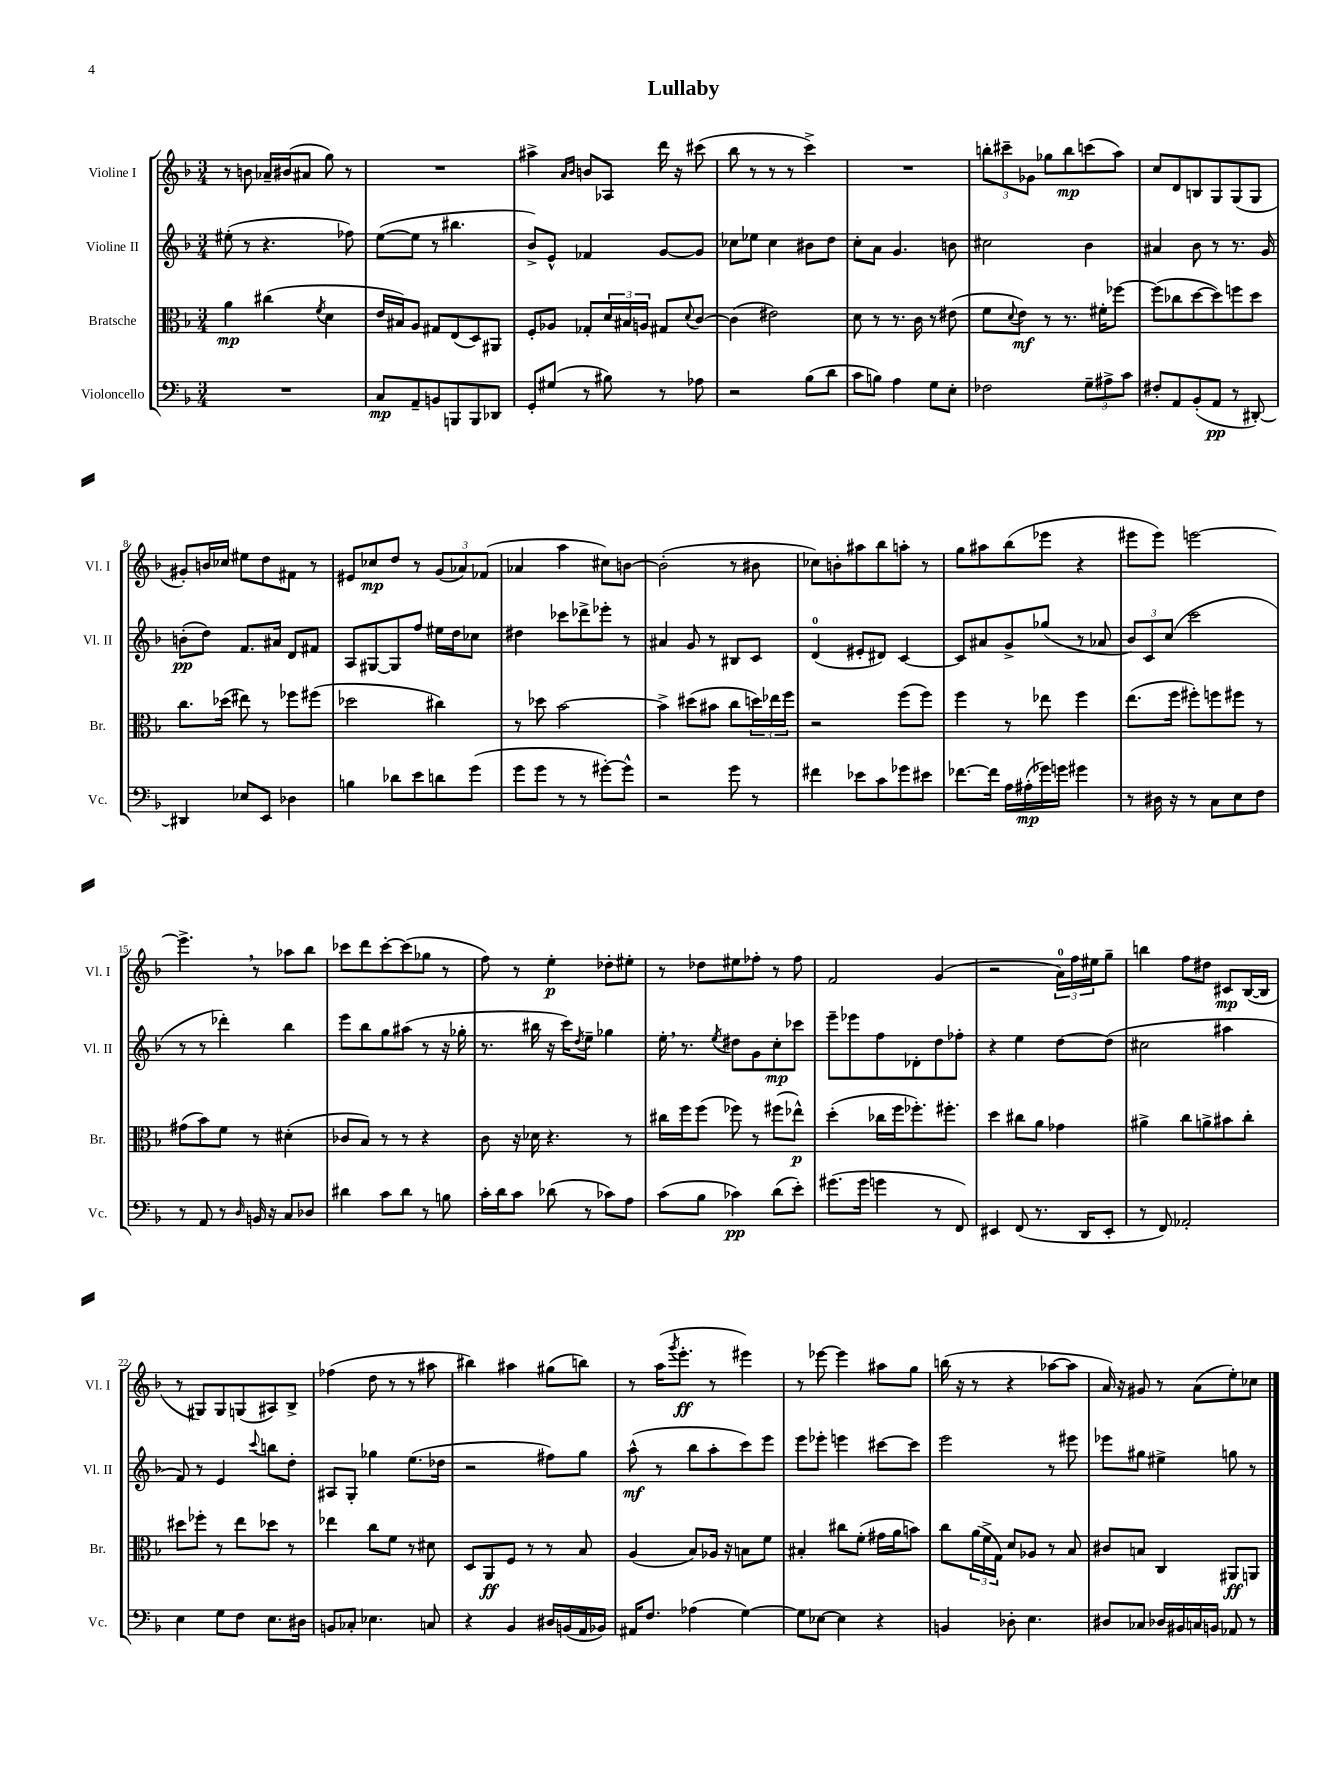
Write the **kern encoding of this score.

**kern	**kern	**kern	**kern
*staff4	*staff3	*staff2	*staff1
*clefF4	*clefC3	*clefG2	*clefG2
*k[b-]	*k[b-]	*k[b-]	*k[b-]
*M3/4	*M3/4	*M3/4	*M3/4
2.r	4a	(8ee#'	8r
.	.	8r	8b
.	(4cc#	4.r	16a-~
.	.	.	(16b#
.	.	.	8a#
.	8qf	.	.
.	4d	.	8gg)
.	.	8ff-)	8r
=	=	=	=
8C	16e	([8ee	2.r
.	16B#)	.	.
8AA~	8A	8ee]	.
8BB	8G#	8r	.
8BBB	(8E	4.bb#	.
8BBB	8D)	.	.
8DD-	8AA#	.	.
=	=	=	=
8GG'	8F'	8b-^)	4aa#^
(8G#	8A-	8e^^	.
.	.	.	16qqa
.	.	.	16qqb-
8r	8G-'	4f-	8b
8B#)	24d	.	8A-
.	24B#	.	.
.	24A	.	.
8r	8G#	[8g	16ddd
.	.	.	16r
.	8qqd	.	.
8A-	[8c	8g]	(8ccc#
=	=	=	=
2r	(4c]	8cc-	8bb-
.	.	8ee-	8r
.	2e#)	4cc-	8r
.	.	.	8r
(8B-	.	8b#	4ccc^)
8d	.	8dd	.
=	=	=	=
8c	8d	8cc'	2.r
8B)	8r	8a	.
4A	8.r	4.g	.
.	16c	.	.
8G	8r	.	.
8E'	(8e#	8b	.
=	=	=	=
2F-	8f	2cc#	12bb'
.	.	.	12ccc#~
.	8qqd	.	.
.	8e)	.	.
.	.	.	12g-
.	8r	.	8gg-
.	8.r	.	8bb
12G~	.	4b-	(8ccc
.	16f#'	.	.
12A#^	.	.	.
.	[8ff-	.	8aa)
12c	.	.	.
=	=	=	=
8F#'	(8ff-]	4a#	8cc
8AA	8cc-	.	8d
(8BB-'	[8dd	8b-	8B
8AA	8dd])	8r	8G
8r	8ff	8.r	(8G
[8DD#')	8dd	.	8G
.	.	16g	.
=	=	=	=
4DD#]	8.cc	(8b'	8g#')
.	.	8dd)	16b
.	(16dd-	.	16cc-
8E-	8ee#)	8.f	8ee#
8EE	8r	.	8dd
.	.	16a#	.
4D-	8ff-	8d	8f#
.	(8ff#	8f#	8r
=	=	=	=
4B	2dd-	8A	8e#
.	.	[8G#	8cc-
8d-	.	8G#]	8dd
8e	.	8ff	8r
8d	4cc#)	16ee#	(12g
.	.	16dd	.
.	.	.	12a-)
(8g	.	8cc-	.
.	.	.	(12f-
=	=	=	=
8g	8r	4dd#	4a-
8g	8dd-	.	.
8r	[2b-	8ccc-	4aa
8r	.	8ddd-^	.
[8g#')	.	8eee-'	8cc#)
8g#^^]	.	8r	[8b
=	=	=	=
2r	4b-^]	4a#	(2b']
.	(8dd#	8g	.
.	8b#	8r	.
8g	8cc	8B#	8r
8r	24dd)	8c	8b#
.	24ee-	.	.
.	24ff	.	.
=	=	=	=
4f#	2r	(4d	8cc-)
.	.	.	8b'
8e-	.	8e#'	8aa#
8c	.	8d#)	8bb-
8g-	(8ff	[4c	8aa'
8e#	8ff)	.	8r
=	=	=	=
[8.f-	4ff	8c]	8gg
.	.	8a#	8aa#
16f-]	.	.	.
16A	8r	8g^	(8bb-
(16A#'	.	.	.
16g-)	8ee-	(8gg-	8eee-
16g	.	.	.
4g#	4ff	8r	4r
.	.	8a-	.
=	=	=	=
8r	(8.ee	12b-)	8eee#
.	.	12c	.
16D#	.	.	8eee#)
.	.	(12cc	.
16r	16ff	.	.
8r	8ff#')	2ccc	[2eee
8C	8ff	.	.
8E	8ff#	.	.
8F	8r	.	.
=	=	=	=
8r	(8g#	8r	4.eee^]
8AA	8b-)	8r	.
8r	8f	4ddd-')	.
16qqD	.	.	.
16BB	8r	.	8r
16r	.	.	.
8C	(4d#'	4bb-	8aa-
8D-	.	.	8bb-
=	=	=	=
4d#	8c-	8eee	8ccc-
.	8B-)	8bb-	8ddd
8c	8r	8gg	[8ccc-'
8d#	8r	(8aa#	(8ccc-]
8r	4r	8r	8gg-
8B	.	16r	8r
.	.	16gg-'	.
=	=	=	=
16c'	8c	8.r	8ff)
16d	.	.	.
8c	16r	.	8r
.	16d-	16bb#	.
(8d-	4.r	16r	4ee'
.	.	16ccc)	.
.	.	8qdd	.
8r	.	8ee~	.
8c-)	.	4gg-	8dd-'
8A	8r	.	8ee#'
=	=	=	=
(8c	16cc#	16ee'	8r
.	16ff	8.r	.
8B-	(8ff	.	8dd-
.	.	8qee	.
4c-)	8ff-)	8dd#	8ee#
.	8r	8g	8ff-'
(8d	(8ff#	8cc'	8r
8e')	8ee-^^)	8ccc-	8ff-
=	=	=	=
(8.g#	(4dd'	8eee~	2f
.	.	8eee-	.
16g#	.	.	.
4g	16cc-	8ff	.
.	16ff	.	.
.	8.ff-')	8d-'	.
8r	.	8dd	(4g
.	8.ff#'	.	.
8FF)	.	8ff-'	.
=	=	=	=
4EE#	4dd	4r	2r
(8FF	8cc#	4ee	.
8.r	8a	.	.
.	4g-	[8dd	24a)
.	.	.	24ff
16DD	.	.	.
.	.	.	24ee#
8EE#'	.	(8dd]	8gg~
=	=	=	=
8r	4a#^	2cc#	4bb
8FF)	.	.	.
2AA-'	8cc	.	8ff
.	8a^	.	8dd#
.	8b#	4aa#	8c#
.	8cc'	.	([16B-
.	.	.	16B-]
=	=	=	=
4E	8dd#	8f)	8r
.	8ff-'	8r	8G#)
8G	8r	4e	8G#
8F	8ee	.	(8G
.	.	8qqccc	.
8.E	8dd-	8bb	8A#)
.	8r	8dd'	8B-^
16D#	.	.	.
=	=	=	=
8BB	4ee-	8A#	(4ff-
8C-'	.	8G'	.
4.E-	8cc	4gg-	8dd
.	8f	.	8r
.	8r	(8.ee	8r
8C	8d#	.	8aa#
.	.	16dd-	.
=	=	=	=
4r	8D	2r	4bb#)
.	8AA	.	.
4BB-	8F	.	4aa#
.	8r	.	.
16D#	8r	8ff#)	(8gg#
(16BB	.	.	.
16AA	8B-	8gg	8bb)
16BB-)	.	.	.
=	=	=	=
16AA#	(4A	(8aa^^	8r
8.F	.	.	.
.	.	8r	(16aa
.	.	.	8qggg
.	.	.	8.eee'
(4A-	8B-)	8bb-	.
.	16A-	8aa'	8r
.	16r	.	.
[4G)	8B	8ccc)	4eee#)
.	8f	8eee	.
=	=	=	=
8G]	4B#'	8eee	8r
[8E-	.	8eee-'	[8eee-
4E-]	8cc#	4eee	4eee-]
.	(8f'	.	.
4r	16g#	[8ccc#	8aa#
.	16a	.	.
.	8b)	8ccc#]	8gg
=	=	=	=
4BB	8cc	2eee	(16bb
.	.	.	16r
.	(24a	.	8r
.	24f^	.	.
.	24G)	.	.
8D-'	8d	.	4r
4.E	8A-	.	.
.	8r	8r	[8aa-
.	8B-	8eee#	8aa-]
=	=	=	=
8D#	8c#	8eee-	16a)
.	.	.	16r
8C-	8B	8gg#	8g#
16D-	4C	4ee#^	8r
16BB#	.	.	.
16C	.	.	(8a
16BB	.	.	.
8AA-	8AA#	8gg	8ee')
8r	8AA	8r	8cc-
==	==	==	==
*-	*-	*-	*-
